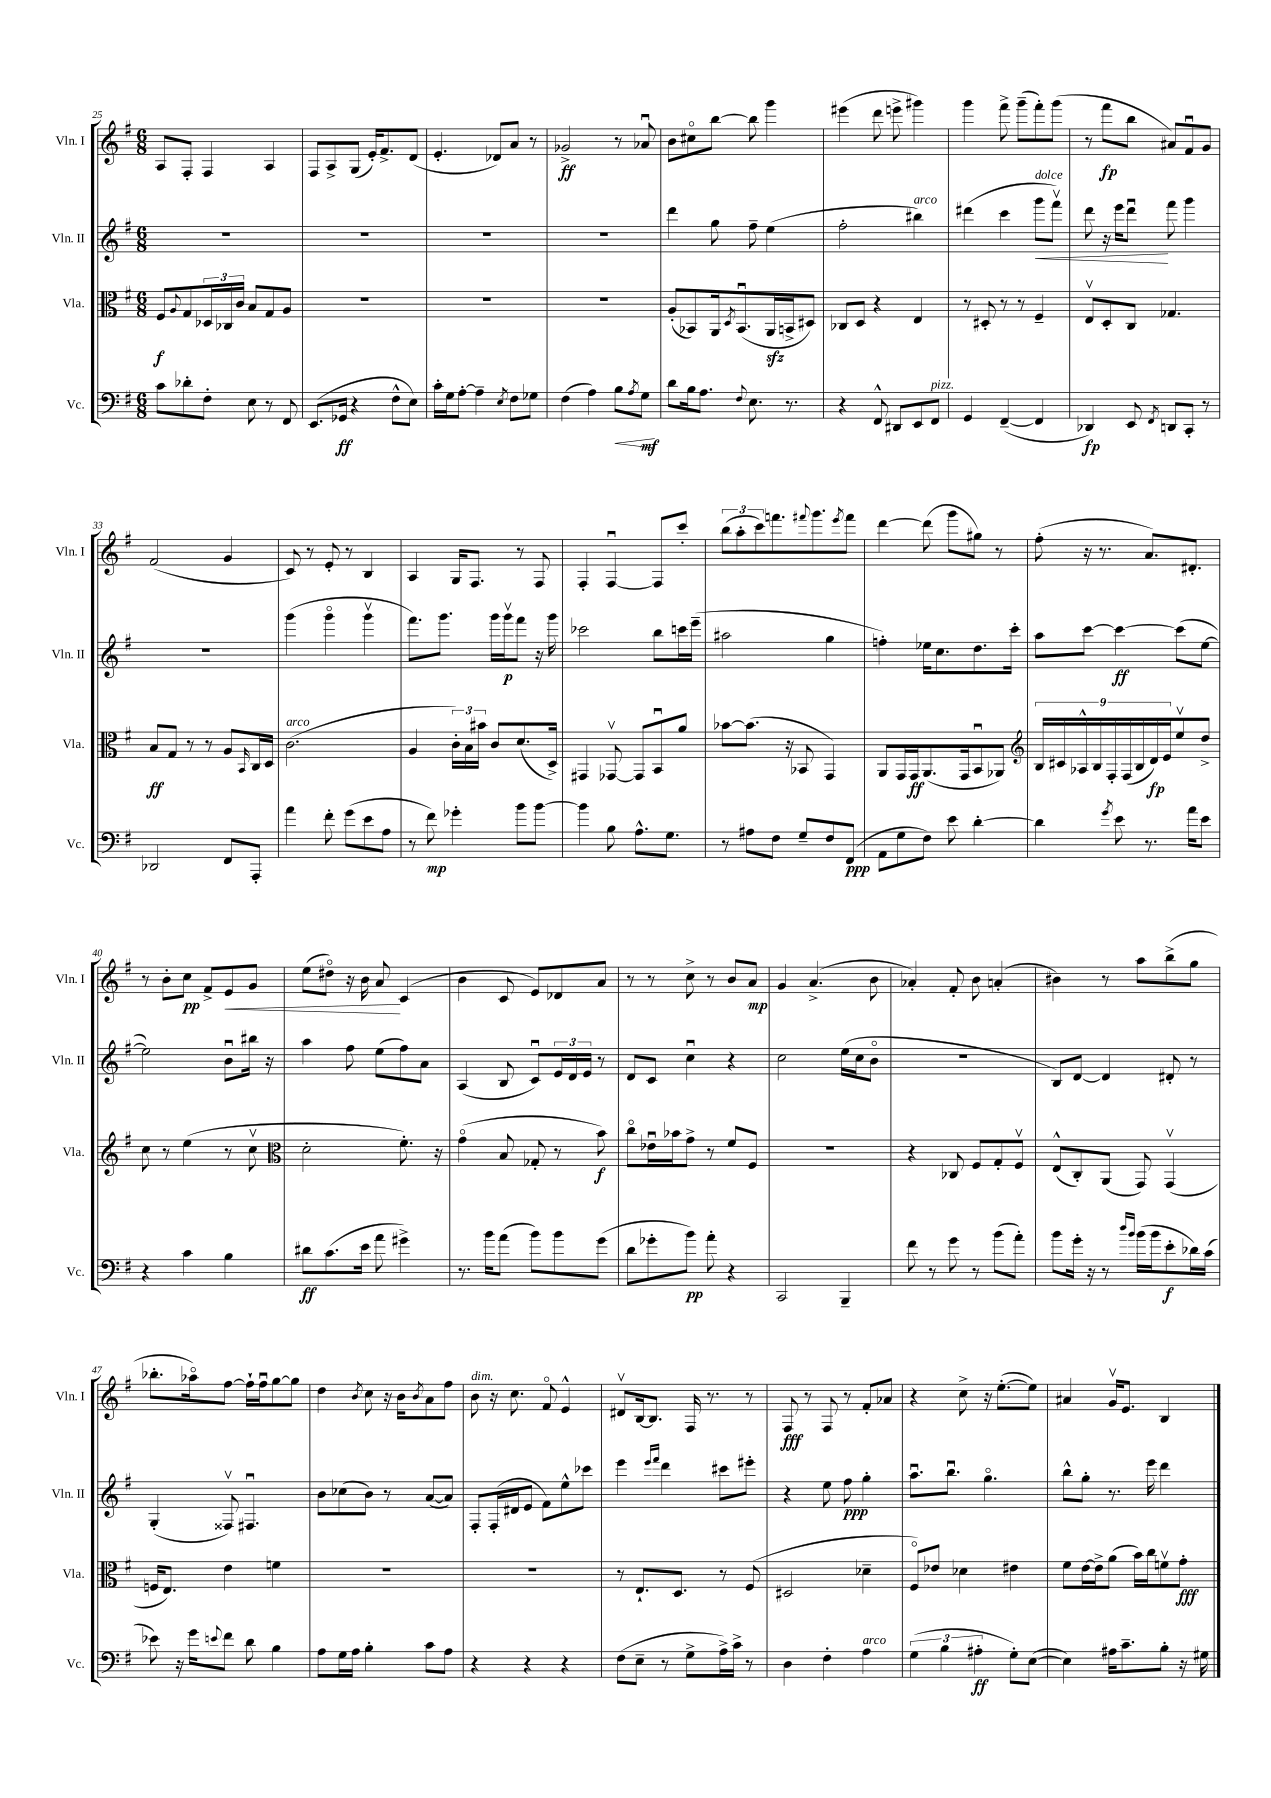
<<
\new StaffGroup <<
\new Staff = "s0" \with { instrumentName = "Vln. I" shortInstrumentName = "Vln. I" } {
    \clef treble \key g \major \numericTimeSignature \time 6/8
    a8 fis8-. fis4 a4 |
    fis8 a8-> g8( e'16-.) fis'8.-> d'8( |
    e'4.-. des'8) a'8 r8 |
    ges'2->\ff r8 aes'8\downbow |
    b'8 cis''8\flageolet b''8~ b''8 g'''4 |
    eis'''4( d'''8 e'''8-> gis'''4) |
    g'''4 fis'''8-> g'''8--( fis'''8-.) g'''8( |
    r8 fis'''8\fp b''8 ais'8) fis'8\downbow g'8 |
    fis'2( g'4 |
    c'8) r8 e'8-. r8 b4 |
    a4 g16 fis8. r8 fis8 |
    fis4-. fis4~\downbow fis8 c'''8-. |
    \tuplet 3/2 { b''8( a''8-. c'''8) } f'''8. \appoggiatura { fis'''8 } g'''8. \acciaccatura { e'''8 } fis'''8 |
    d'''4~ d'''8( g'''8 gis''8) r8 |
    fis''8-.( r16 r8. a'8.) dis'8.-. |
    r8 b'8-. c''8\pp fis'8-> e'8\< g'8 |
    e''8( dis''8\flageolet) r16 b'16 a'8\! c'4( |
    b'4 c'8 e'8) des'8 a'8 |
    r8 r8 c''8-> r8 b'8 a'8\mp |
    g'4 a'4.->( b'8 |
    aes'4-.) fis'8-. b'8 a'4-.( |
    bis'4) r8 a''8 b''8->( g''8 |
    bes''8.-. aes''16\flageolet) fis''8~ fis''16-! fis''16\downbow g''8~ g''8 |
    d''4 \acciaccatura { b'8 } c''8 r16 b'16 \acciaccatura { b'8 } a'8 fis''8 |
    b'8^\markup { \italic "dim." } r16 c''8. fis'8\flageolet e'4-^ |
    dis'8\upbow b16~ b8. fis16 r8. r8 |
    fis8\fff r8 fis8 r8 fis'8-. aes'8 |
    r4 c''8-> r16 e''8.~-.( e''8) |
    ais'4 g'16\upbow e'8. b4 \bar "|." |
}
\new Staff = "s1" \with { instrumentName = "Vln. II" shortInstrumentName = "Vln. II" } {
    \clef treble \key g \major \numericTimeSignature \time 6/8
    R2. |
    R2. |
    R2. |
    R2. |
    d'''4 g''8 fis''8-- e''4( |
    fis''2-. bis''4^\markup { \italic "arco" }) |
    dis'''4( c'''4 g'''8\<^\markup { \italic "dolce" } fis'''8\upbow) |
    d'''8 r16 e'''16 d'''8\downbow\! fis'''8 g'''4 |
    R2. |
    g'''4( g'''4\flageolet g'''4\upbow |
    fis'''8.) g'''8. g'''16 g'''16\upbow\p fis'''8 r16 g'''16 |
    ces'''2 b''8 c'''16 e'''16--( |
    ais''2 g''4 |
    f''4-.) ees''16 c''8. d''8. c'''16-. |
    a''8 c'''8~ c'''4~\ff c'''8( e''8~ |
    e''2) b'8\downbow bis''16 r16 |
    a''4 fis''8 e''8( fis''8) a'8 |
    a4( b8 c'8\downbow) \tuplet 3/2 { e'16 d'16 e'16 } r8 |
    d'8 c'8 c''4\downbow r4 |
    c''2 e''16( c''16 b'8\flageolet |
    R2. |
    b8) d'8~ d'4 dis'8-. r8 |
    g4-.( fisis8\upbow) fis4.\downbow |
    b'8 ces''8( b'8) r8 a'8~( a'8) |
    fis8-. fis16-.( dis'16 e'8 fis'8) e''8-^ ces'''8 |
    e'''4 \grace { e'''16 fis'''16 } d'''4 cis'''8 eis'''8-. |
    r4 e''8 fis''8\ppp g''4-. |
    a''8.\downbow b''8.\downbow g''4.\flageolet |
    b''8-^ g''8-. r8. e'''16 d'''4 \bar "|." |
}
\new Staff = "s2" \with { instrumentName = "Vla." shortInstrumentName = "Vla." } {
    \clef alto \key g \major \numericTimeSignature \time 6/8
    fis8\f \appoggiatura { a8 } g8 \tuplet 3/2 { des16 ces16 c'16 } b8 g8 a8 |
    R2. |
    R2. |
    R2. |
    a8-.( bes,8) a,16 \acciaccatura { d8 } bes,8.\downbow( a,16\sfz b,16-> dis8) |
    ces8 d8 r4 e4 |
    r8 dis8-. r8 r8 fis4-- |
    e8\upbow d8-. c8 ges4. |
    b8\ff g8 r8 r8 a8 \grace { b,16 } c16 d16 |
    c'2.^\markup { \italic "arco" }( |
    a4 \tuplet 3/2 { c'16-.) b16 bis'16 } c'8 d'8.( d16->) |
    gis,4 ges,8~\upbow ges,8 b,8\downbow a'8 |
    bes'8~ bes'8.( r16 bes,8 g,4) |
    a,8 g,16 g,16\ff a,8.( g,16 b,8\downbow aes,8) |
    \clef treble \tuplet 9/8 { b16 cis'16 aes16-^ b16 fis16-. fis16( b16 d'16\fp) e'16 } e''8\upbow d''8-> |
    c''8 r8 e''4( r8 c''8\upbow |
    \clef alto d'2-. fis'8.-.) r16 |
    g'4\flageolet( b8 ges8-. r8 b'8\f) |
    c''8\flageolet ees'16\downbow bes'16 g'8-> r8 fis'8 fis8 |
    R2. |
    r4 ces8 fis8 g8-. fis8\upbow |
    e8-^( c8-.) a,8( g,8) g,4\upbow( |
    f16 e8.) e'4 f'4 |
    R2. |
    R2. |
    r8 e8.-! d8. r8 fis8( |
    dis2 des'4-- |
    fis8\flageolet) ees'8 des'4 eis'4 |
    fis'8 e'16~ e'16-> a'8( b'16) c''16 f'8\upbow g'8-.\fff \bar "|." |
}
\new Staff = "s3" \with { instrumentName = "Vc." shortInstrumentName = "Vc." } {
    \clef bass \key g \major \numericTimeSignature \time 6/8
    c'8 des'8-. fis8-. e8 r8 fis,8 |
    e,8.( ges,16\ff r4 fis8-^ e8) |
    c'16-. g16 a8~-. a4-- \acciaccatura { e8 } fis8 ges8 |
    fis4( a4) b8\< \acciaccatura { a8 } g8\mf\! |
    d'8 b16 a8. \appoggiatura { fis8 } e8. r8. |
    r4 fis,8-^ dis,8 e,8 fis,8^\markup { \italic "pizz." } |
    g,4 fis,4~--( fis,4 |
    des,4\fp) e,8 \acciaccatura { fis,8 } d,8 c,8-. r8 |
    des,2 fis,8 a,,8-. |
    a'4 fis'8-. g'8( e'8 a8 |
    r8 fis'8\mp) ges'4-. b'8 b'8~ |
    b'4 b8 a8.-^ g8. |
    r8 ais8 fis8 g8-- fis8 fis,8\ppp( |
    a,8 g8 fis8) e'8 d'4~-. |
    d'4 \acciaccatura { g'8 } e'8 r8. a'16 e'8 |
    r4 c'4 b4 |
    dis'8\ff c'8.( e'16 a'8 gis'4->) |
    r8. b'16 a'8( b'8) b'8 g'8( |
    d'8 ges'8-. b'8\pp) a'8-. r4 |
    c,2 b,,4-- |
    fis'8 r8 g'8 r8 b'8( a'8-.) |
    b'8 g'16-. r16 r8 \grace { d''16 b'16 } b'16( b'16 e'8-.\f des'16) c'16( |
    ees'8) r16 g'16 \appoggiatura { e'8 } fis'8 d'8 b4 |
    a8 g16 a16 b4-. c'8 a8 |
    r4 r4 r4 |
    fis8( e8-- r8 g8-> a16->) c'16-> r8 |
    d4 fis4-. a4^\markup { \italic "arco" } |
    \tuplet 3/2 { g4( b4 ais4-.\ff } g8-.) e8~( |
    e4) ais16 c'8.-- b8-. r16 gis16 \bar "|." |
}
>>
>>
\layout { \context { \Score currentBarNumber = #25 } }
